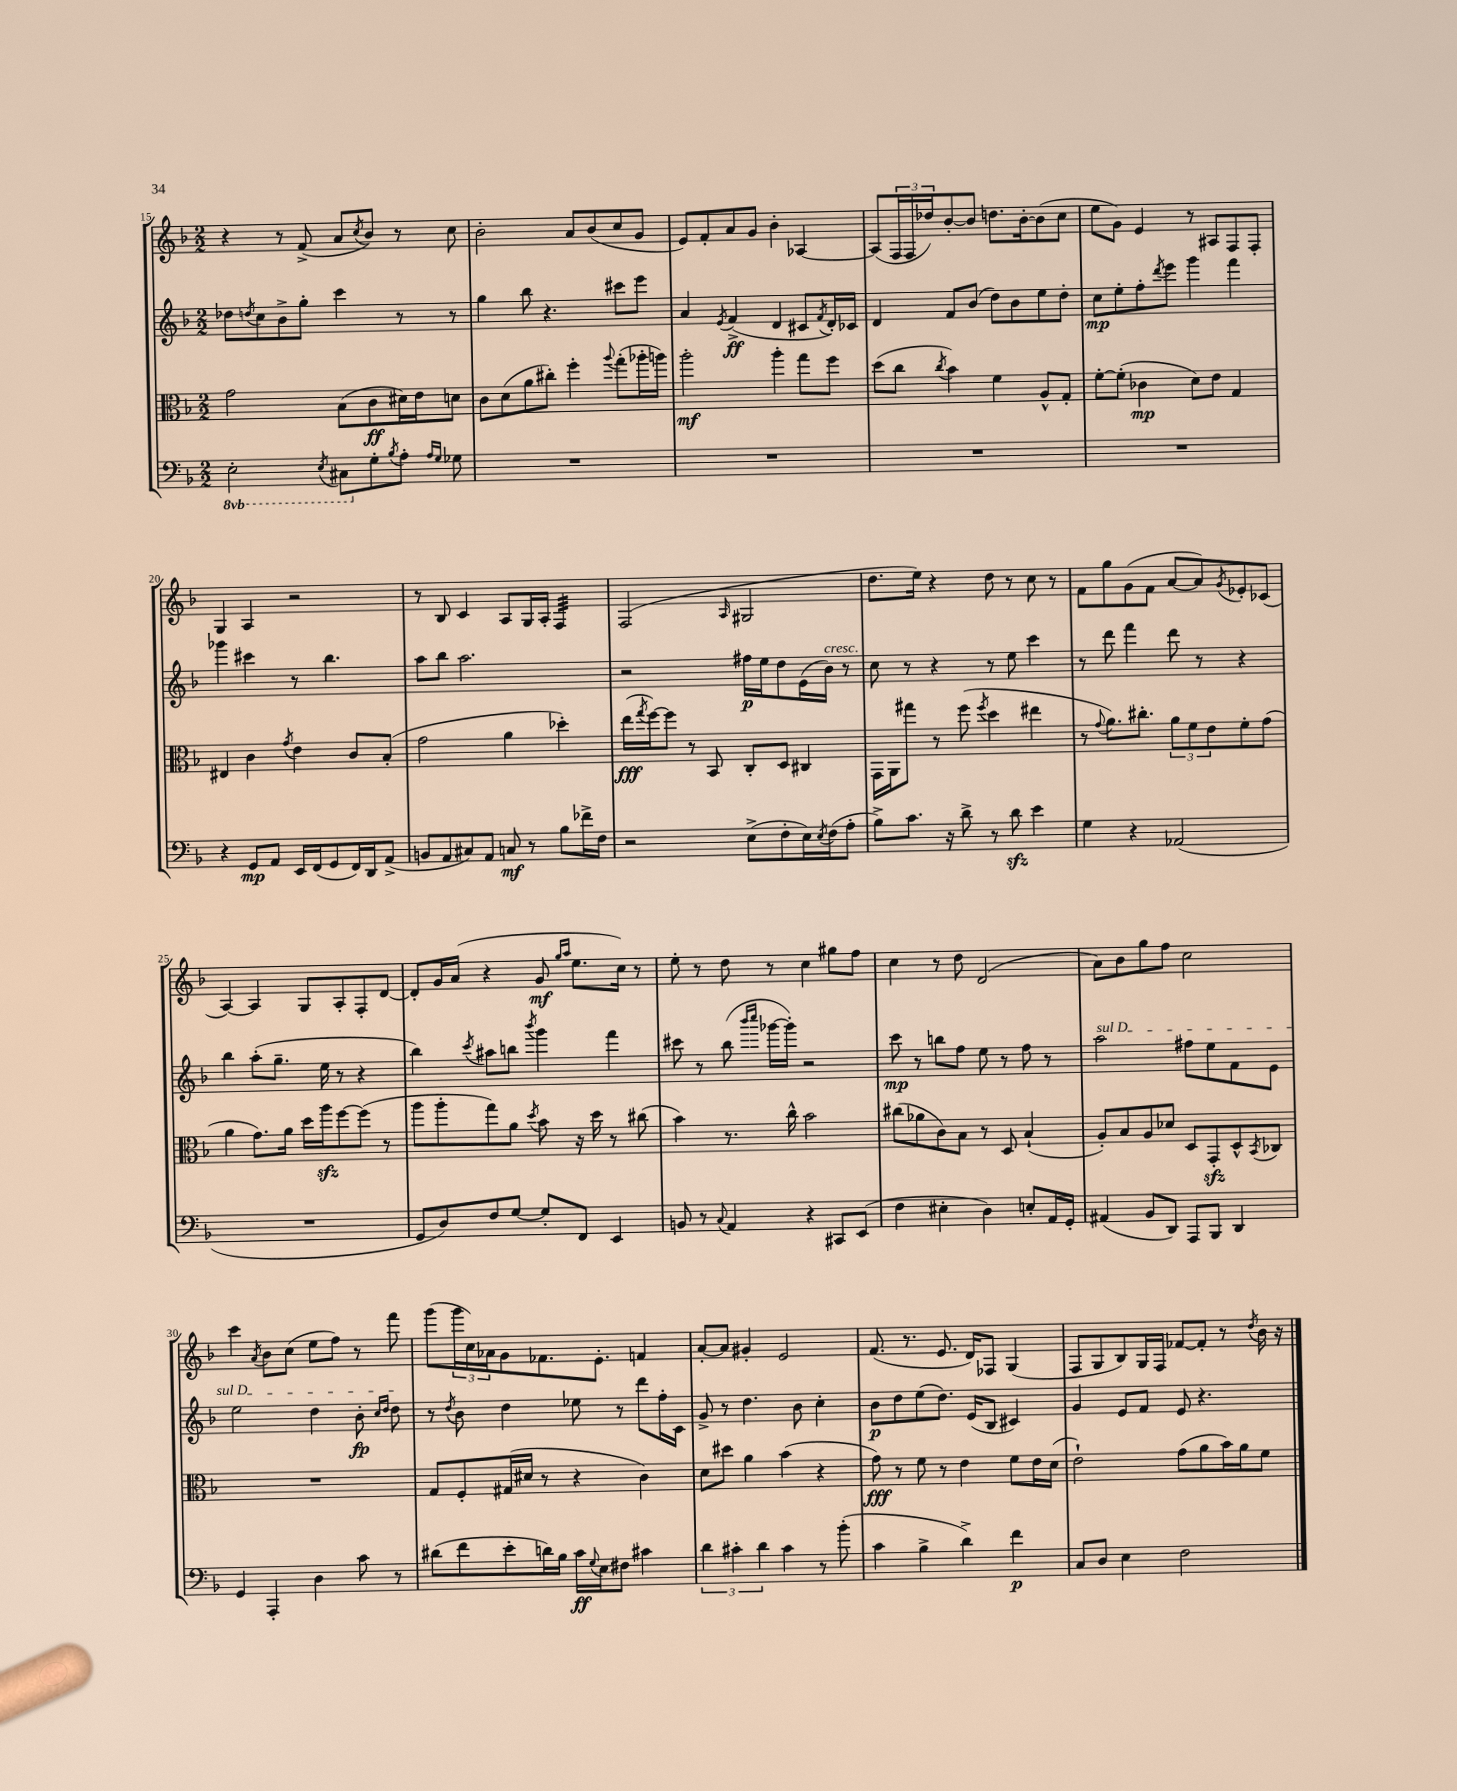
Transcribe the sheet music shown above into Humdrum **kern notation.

**kern	**kern	**kern	**kern
*staff4	*staff3	*staff2	*staff1
*clefF4	*clefC3	*clefG2	*clefG2
*k[b-]	*k[b-]	*k[b-]	*k[b-]
*M2/2	*M2/2	*M2/2	*M2/2
2EE'	2g	8dd-	4r
.	.	8qdd	.
.	.	8cc	.
.	.	8b-^	8r
.	.	8gg'	(8f^
8qEE	.	.	.
8CC#	(8B-	4ccc	8a
.	.	.	8qcc
8G'	8c	.	8b-)
8qB-	.	.	.
8A'	16d#)	8r	8r
.	16e	.	.
16qqA	.	.	.
16qqG	.	.	.
8G-	8d	8r	8cc
=	=	=	=
1r	8c	4gg	2b-'
.	(8d	.	.
.	8a	8bb-	.
.	8cc#')	4.r	.
.	4ff'	.	8a
.	.	.	(8b-
.	8qqaa	.	.
.	(8gg'	8ccc#	8cc
.	16aa-'	8eee	8g
.	16aa)	.	.
=	=	=	=
1r	2aa'	4a	8e)
.	.	.	8f'
.	.	8qe	.
.	.	(4f^	8a
.	.	.	8g
.	4aa'	4d	4b-'
.	8gg	8c#	[4A-
.	.	8qf	.
.	8ff	16d')	.
.	.	16c-	.
=	=	=	=
1r	(8dd	4d	(8A-]
.	8cc	.	24F
.	.	.	24F
.	.	.	24dd-)
.	8qcc	.	.
.	4b-)	8f	[8b-'
.	.	(8b-	8b-]
.	4f	8dd)	8.dd
.	.	8b-	.
.	.	.	[16b-'
.	8A^^	8ee	(8b-]
.	8G'	8dd'	8cc
=	=	=	=
1r	[8f'	8cc	8ee
.	(8f']	8ee'	8g)
.	4c-	8ff'	4e
.	.	8qddd	.
.	.	8eee	.
.	8d)	4ggg	8r
.	8e	.	8A#
.	4G	4fff	8F
.	.	.	8F'
=	=	=	=
4r	4E#	4ggg-	4G
8GG	4c	4ccc#	4A
8AA	.	.	.
.	8qg	.	.
16EE	4e	8r	2r
(16FF	.	.	.
8GG	.	4.bb-	.
16FF)	8c	.	.
16DD	.	.	.
(8AA^	(8B-'	.	.
=	=	=	=
8BB	2g	8aa	8r
8AA	.	8bb-	8B-
8C#)	.	2.aa	4c
8AA	.	.	.
8C	4a	.	8A
8r	.	.	16G
.	.	.	16A'
8B-	4dd-')	.	4F
16f-^	.	.	.
16F	.	.	.
=	=	=	=
2r	(16ee	2r	(2F
.	8qgg	.	.
.	[16ff)	.	.
.	8ff]	.	.
.	8r	.	.
.	8BB-	.	.
.	.	.	16qqA
(8E^	8C'	16ff#	2G#
.	.	16ee	.
8F'	8D	8dd	.
16E)	4C#	(16e	.
8qE	.	.	.
(16F	.	16b-)	.
8A'	.	8r	.
=	=	=	=
8B-^)	16GG	8cc	8.dd
.	16AA	.	.
8.c	8gg#	8r	.
.	.	.	16ee)
.	8r	4r	4r
16r	.	.	.
8d^	(8ff	.	.
.	8qff	.	.
8r	4dd	8r	8dd
8d	.	8ee	8r
4e	4ee#	4ccc	8cc
.	.	.	8r
=	=	=	=
4G	8r	8r	8f
.	8qqg	.	.
.	8.a)	8ddd	8gg
4r	.	4fff	(8g
.	8.cc#'	.	.
.	.	.	8f
(2AA-	12a	8ddd	[8a
.	12f	.	.
.	.	8r	8a])
.	12e	.	.
.	.	.	8qg
.	8f'	4r	8e-'
.	(8g	.	(8c-
=	=	=	=
1r	4a	4bb-	[4A)
.	8.g)	(8aa'	4A]
.	.	8.gg~	.
.	16a	.	.
.	16dd	.	8G
.	16aa	16ee	.
.	[8ff	8r	8A'
.	(8ff]	4r	8F'
.	8r	.	[8d
=	=	=	=
8GG	8aa	4bb-)	8d']
8D)	8aa'	.	16g
.	.	.	(16a
.	.	8qccc	.
8F	8gg)	8aa#	4r
[8G	8a	8bb	.
.	8qdd	8qbbb-	.
8G']	8b-	4ggg	8g
.	.	.	16qqgg
.	.	.	16qqaa
8FF	16r	.	8.ee
.	16dd	.	.
4EE	8r	4fff	.
.	.	.	16cc)
.	(8cc#	.	8r
=	=	=	=
8BB	4b-)	8ccc#	8ee'
8r	.	8r	8r
8qqC	.	.	.
4AA	8.r	(8bb-	8dd
.	.	16qqbbb-	.
.	.	16qqcccc	.
.	.	[16ggg-	8r
.	16cc^^	16ggg-'])	.
4r	2b-	2r	4cc
8CC#	.	.	8gg#
(8EE	.	.	8ff
=	=	=	=
4F	(8cc#	8ccc	4cc
.	8a-	8r	.
4E#'	8c)	8bb	8r
.	8B-	8ff	8dd
4D)	8r	8ee	(2d
.	8D	8r	.
8E'	(4B-`	8ff	.
16AA	.	8r	.
16GG'	.	.	.
=	=	=	=
(4AA#	8A')	2aa	8a)
.	8B-	.	8b-
8BB-	8A	.	8gg
8DD)	8d-	.	8ff
8AAA	8D	8ff#	2cc
8BBB-	8GG'	8ee	.
4DD	8D^^	8f	.
.	8qBB-	.	.
.	8C-	8e	.
=	=	=	=
4GG	1r	2ee	4ccc
.	.	.	8qa
4AAA'	.	.	8b-
.	.	.	(8cc
4D	.	4dd	8ee
.	.	.	8ff)
8c	.	8b-'	8r
.	.	16qqcc	.
.	.	16qqdd	.
8r	.	8dd	8fff
=	=	=	=
(8d#	8G	8r	(8ggg
.	.	8qdd	.
8f	8F'	8b-	24ggg
.	.	.	24cc)
.	.	.	24a-
8e'	(16G#	4dd	8g
.	16d#	.	.
16d)	8r	.	8.f-
16B-	.	.	.
16c	4r	8ee-	.
8qqG	.	.	.
16E	.	.	8.e'
8F#	.	8r	.
4c#	4c)	8ddd	4f
.	.	16ff'	.
.	.	16c	.
=	=	=	=
6d	8d	8g^	[8a'
.	8dd#	8r	8a]
6c#'	.	.	.
.	4a	4.dd	4g#'
6d	.	.	.
4c#	(4b-	.	2e
.	.	8b-	.
8r	4r	4cc'	.
(8b-'	.	.	.
=	=	=	=
4c	8g)	8b-	(8.f
.	8r	8dd	.
.	.	.	8.r
4B-^	8f	(8ee	.
.	8r	8.dd)	8.e
4d^)	4e	.	.
.	.	(16e	16d)
.	.	8B-	8F-
4f	8f	4c#)	(4G
.	16e	.	.
.	(16d	.	.
=	=	=	=
8C	2e`)	4g	8F
8D	.	.	8G
4E	.	8e	8B-)
.	.	8f	16G
.	.	.	16F
2F	(8g	8e	[8f-
.	8a	4.r	8f-']
.	16b-)	.	8r
.	16a	.	.
.	.	.	8qdd
.	8f	.	16b-
.	.	.	16r
==	==	==	==
*-	*-	*-	*-
